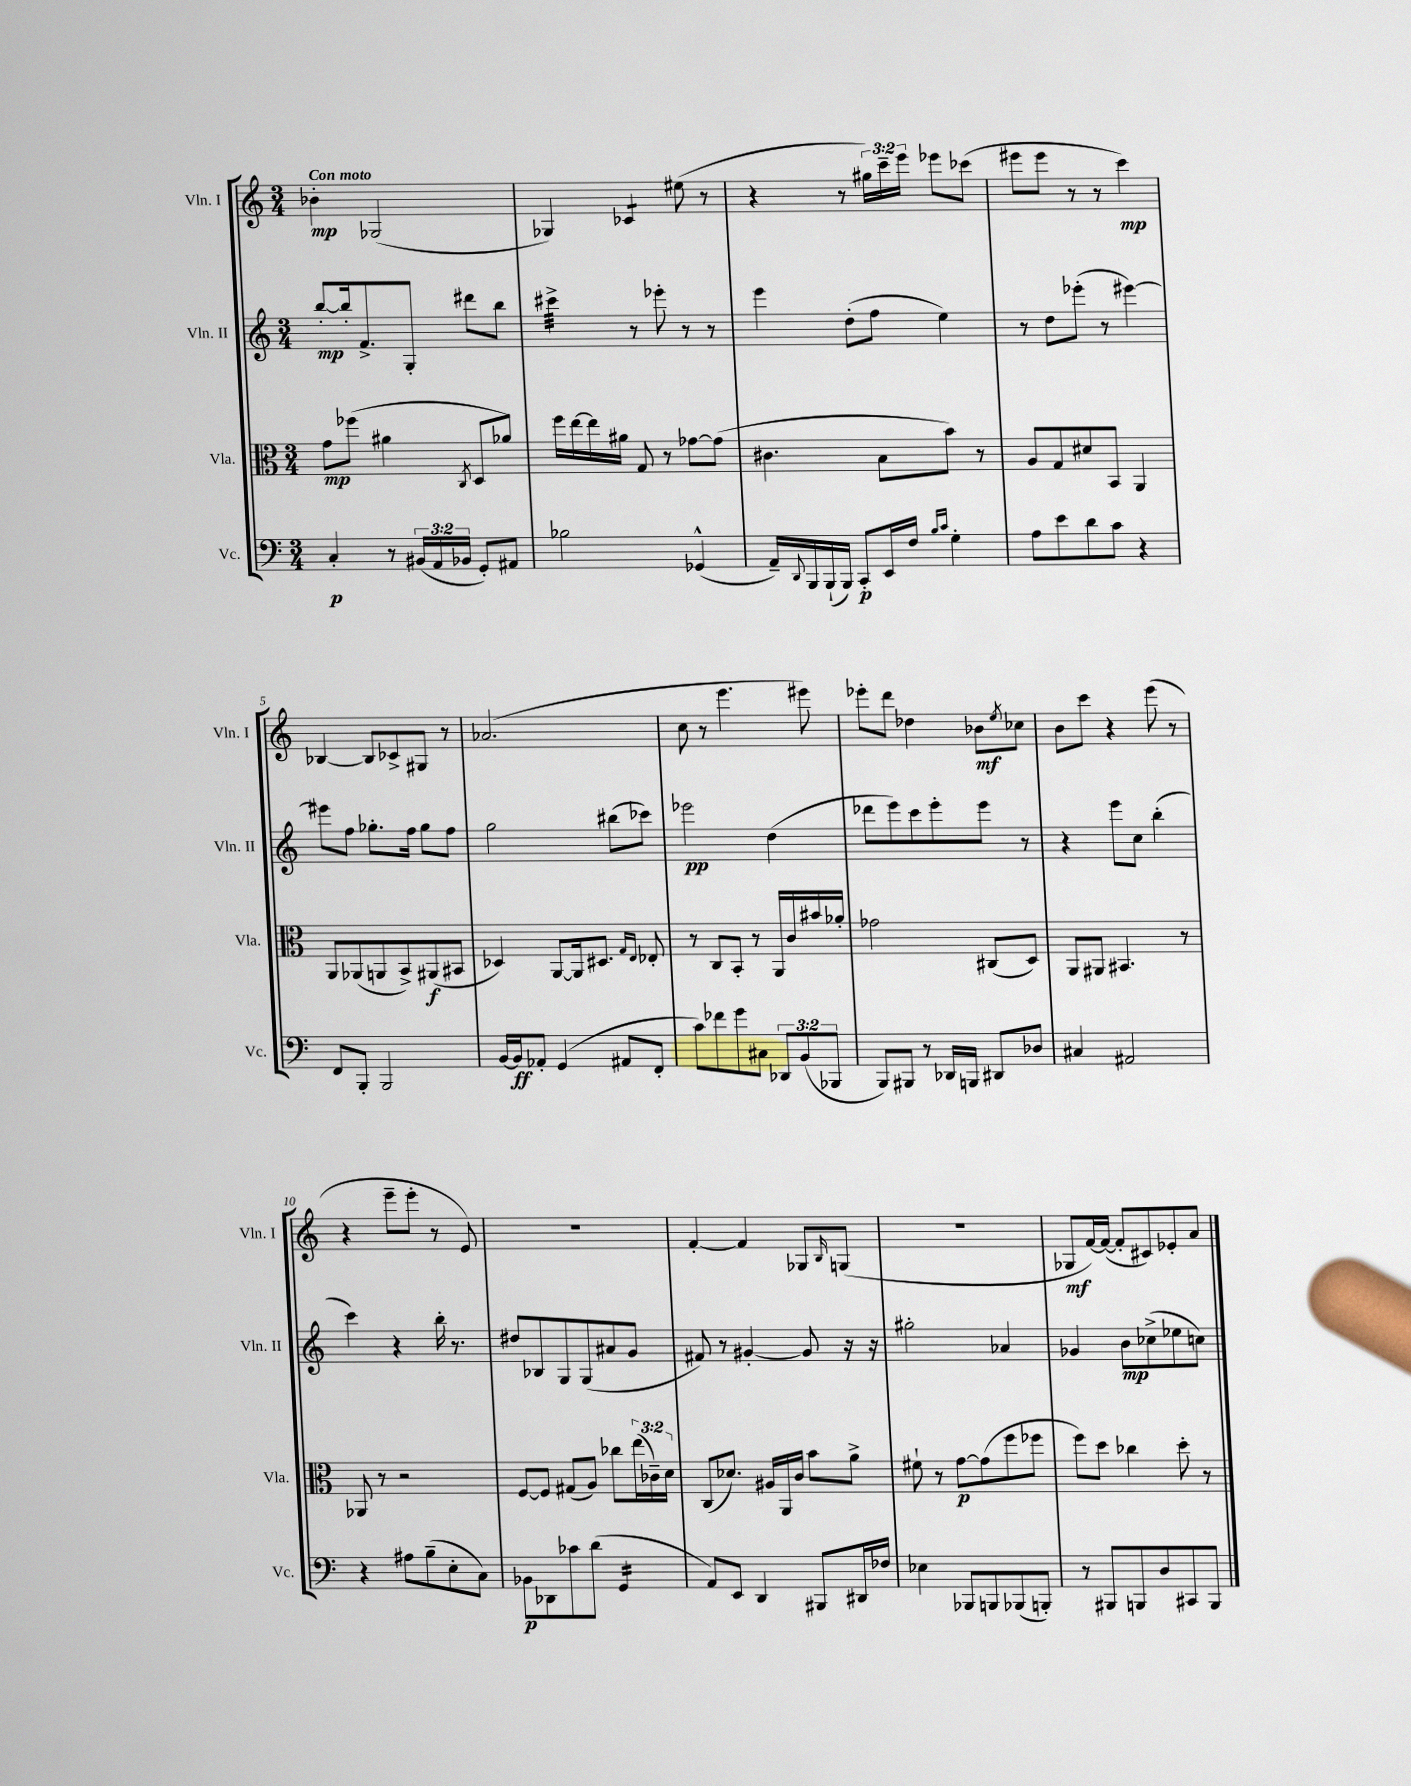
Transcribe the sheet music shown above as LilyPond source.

<<
\new StaffGroup <<
\new Staff = "s0" \with { instrumentName = "Vln. I" shortInstrumentName = "Vln. I" } {
    \clef treble \key c \major \numericTimeSignature \time 3/4 \override Staff.TupletNumber.text = #tuplet-number::calc-fraction-text \tempo "Con moto"
    bes'4-.\mp ges2( |
    ges4) ces'4:8 eis''8( r8 |
    r4 r8 \tuplet 3/2 { gis''16) c'''16-- e'''16 } ees'''8 ces'''8( |
    eis'''8 eis'''8 r8 r8 c'''4\mp) |
    bes4~ bes8 ces'8-> gis8 r8 |
    aes'2.( |
    c''8 r8 e'''4. eis'''8) |
    ees'''8-. d'''8 des''4 bes'8\mf \acciaccatura { e''8 } ces''8 |
    b'8 c'''8 r4 e'''8( r8 |
    r4 e'''8-- e'''8-. r8 e'8) |
    R2. |
    f'4~-. f'4 ges8 \grace { b16 } g8( |
    R2. |
    ges8\mf f'16~) f'16~( f'8-. cis'8) ees'8-. a'8 \bar "|." |
}
\new Staff = "s1" \with { instrumentName = "Vln. II" shortInstrumentName = "Vln. II" } {
    \clef treble \key c \major \numericTimeSignature \time 3/4
    b''8~-.\mp b''16-. f'8.-> g8-. dis'''8 b''8 |
    cis'''4:32-> r8 ees'''8-. r8 r8 |
    e'''4 d''8-.( f''8 e''4) |
    r8 d''8 ees'''8-.( r8 eis'''4~) |
    eis'''8 f''8 ges''8.-. f''16 ges''8 f''8 |
    g''2 bis''8( ces'''8) |
    ees'''2\pp d''4( |
    des'''8 e'''8) c'''8 e'''8-. e'''8 r8 |
    r4 e'''8 c''8 b''4-.( |
    c'''4) r4 b''16-. r8. |
    dis''8 bes8 g8 g8( ais'8 g'8 |
    fis'8) r8 gis'4~-. gis'8 r16 r16 |
    gis''2-. aes'4 |
    ges'4 b'8\mp ces''8->( ees''8 c''8) \bar "|." |
}
\new Staff = "s2" \with { instrumentName = "Vla." shortInstrumentName = "Vla." } {
    \clef alto \key c \major \numericTimeSignature \time 3/4 \override Staff.TupletNumber.text = #tuplet-number::calc-fraction-text
    g'8\mp fes''8( ais'4 \acciaccatura { c8 } d8 aes'8) |
    f''16 e''16~ e''16 ais'16 g8 r8 ges'8~ ges'8( |
    cis'4. b8 b'8) r8 |
    a8 g8 dis'8 b,8 a,4 |
    a,8 aes,8( a,8 b,8->) ais,8\f( bis,8 |
    des4) a,8~ a,16 dis8. \grace { g16 e16 } ees8-. |
    r8 c8 b,8-. r8 a,16 c'16 bis'16 aes'16-. |
    ges'2 cis8( d8) |
    a,8 ais,8 bis,4. r8 |
    aes,8 r8 r2 |
    f8~ f8 gis8( a8) ces''8 \tuplet 3/2 { e''16( ces'16--) d'16 } |
    c8( des'8.) ais16 a,16 c'16 b'8 a'8-> |
    fis'8-! r8 g'8~\p g'8( f''8 fes''8 |
    f''8) d''8 ces''4 d''8-. r8 \bar "|." |
}
\new Staff = "s3" \with { instrumentName = "Vc." shortInstrumentName = "Vc." } {
    \clef bass \key c \major \numericTimeSignature \time 3/4 \override Staff.TupletNumber.text = #tuplet-number::calc-fraction-text
    c4-.\p r8 \tuplet 3/2 { bis,16( a,16 bes,16 } g,8-.) ais,8 |
    bes2 ges,4-^( |
    a,16--) \appoggiatura { d,8 } b,,16 b,,16-!( b,,16) c,8-.\p e,16 f16 \grace { b16 c'16 } g4-. |
    a8 e'8 d'8 c'8 r4 |
    f,8 b,,8-. b,,2 |
    b,16~ b,16\ff aes,8-. g,4( ais,8 f,8-. |
    c'8) fes'8 g'8 cis8 \tuplet 3/2 { des,8 b,8( bes,,8 } |
    b,,8) bis,,8 r8 des,16 b,,16 dis,8 des8 |
    cis4 ais,2 |
    r4 ais8 b8--( e8-. c8) |
    bes,8\p des,8 ces'8 d'8( g,4:16 |
    a,8) e,8 d,4 bis,,8 dis,16 fes16 |
    ees4 bes,,8 b,,8 bes,,8( b,,8-.) |
    r8 bis,,8 b,,8 d8 cis,8 b,,8 \bar "|." |
}
>>
>>
